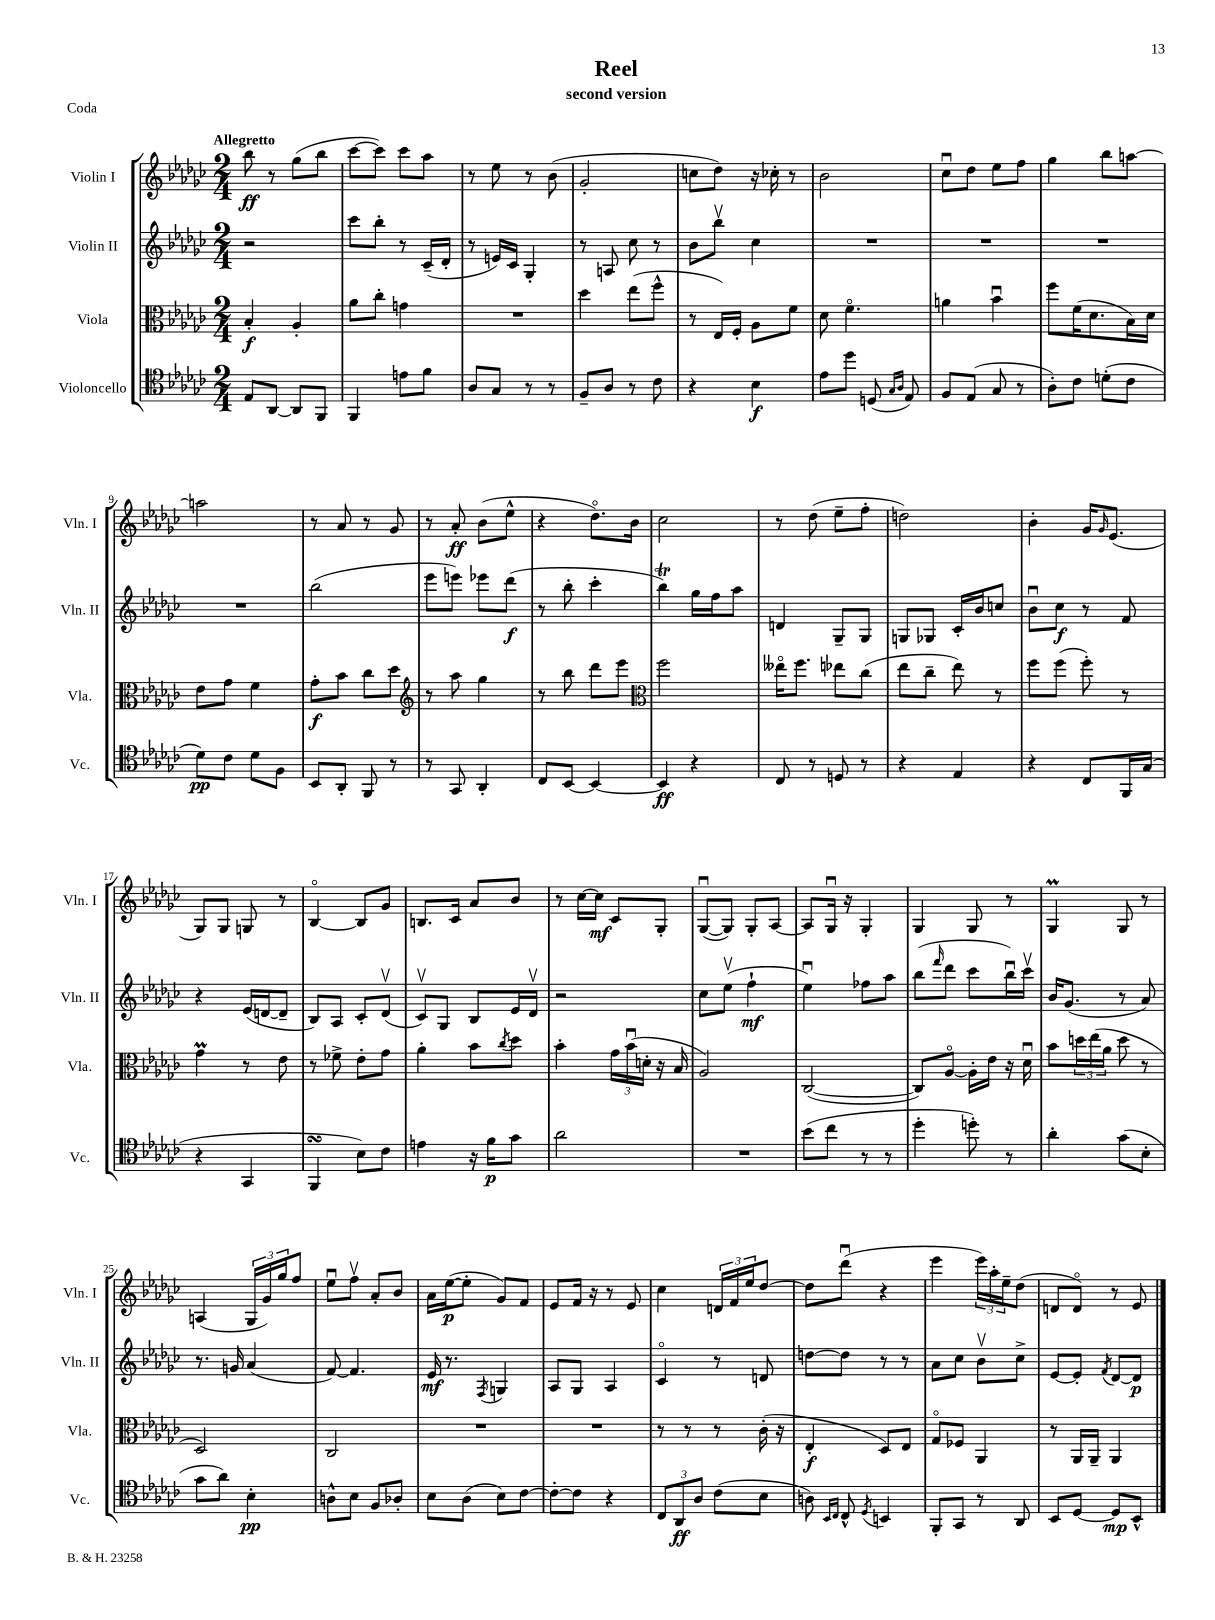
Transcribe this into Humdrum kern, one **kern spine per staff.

**kern	**dynam	**kern	**dynam	**kern	**dynam	**kern	**dynam
*part4	*part4	*part3	*part3	*part2	*part2	*part1	*part1
*staff4	*staff4	*staff3	*staff3	*staff2	*staff2	*staff1	*staff1
*I"Violoncello	*	*I"Viola	*	*I"Violin II	*	*I"Violin I	*
*I'Vc.	*	*I'Vla.	*	*I'Vln. II	*	*I'Vln. I	*
*clefC4	*	*clefC3	*	*clefG2	*	*clefG2	*
*k[b-e-a-d-g-c-]	*	*k[b-e-a-d-g-c-]	*	*k[b-e-a-d-g-c-]	*	*k[b-e-a-d-g-c-]	*
*M2/4	*	*M2/4	*	*M2/4	*	*M2/4	*
=1	=1	=1	=1	=1	=1	=1	=1
!	!	!	!	!	!	!LO:TX:a:B:t=Allegretto	!
8E-/L	.	4B-'/	f	2r	.	8bb-\	ff
[8AA-/J	.	.	.	.	.	8r	.
8AA-/L]	.	4A-'/	.	.	.	(8gg-\L	.
8FF/J	.	.	.	.	.	8bb-\J	.
=2	=2	=2	=2	=2	=2	=2	=2
4FF/	.	8a-\L	.	8ccc-\L	.	[8ccc-\L	.
.	.	8cc-'\J	.	8bb-'\J	.	8ccc-\J])	.
8en\L	.	4gn\	.	8r	.	8ccc-\L	.
8f\J	.	.	.	(16c-~/LL	.	8aa-\J	.
.	.	.	.	16d-'/JJ	.	.	.
=3	=3	=3	=3	=3	=3	=3	=3
8A-/L	.	2r	.	8r	.	8r	.
8G-/J	.	.	.	16en/LL)	.	8ee-\	.
.	.	.	.	16c-/JJ	.	.	.
8r	.	.	.	4G-'/	.	8r	.
8r	.	.	.	.	.	(8b-\	.
=4	=4	=4	=4	=4	=4	=4	=4
8F~/L	.	4dd-\	.	8r	.	2g-'/	.
8A-/J	.	.	.	8An/	.	.	.
8r	.	(8ee-\L	.	8cc-\	.	.	.
8c-\	.	8ff^^\J	.	8r	.	.	.
=5	=5	=5	=5	=5	=5	=5	=5
4r	.	8r	.	8b-\L	.	8ccn\L	.
.	.	16E-/LL)	.	8bb-v\J	.	8dd-\J)	.
.	.	16F'/JJ	.	.	.	.	.
4B-\	f	8A-\L	.	4cc-\	.	16r	.
.	.	.	.	.	.	16cc-X'\	.
.	.	8f\J	.	.	.	8r	.
=6	=6	=6	=6	=6	=6	=6	=6
8e-\L	.	8d-\	.	2r	.	2b-\	.
8dd-\J	.	4.f\	.	.	.	.	.
(8Dn/	.	.	.	.	.	.	.
16qqG-/LL	.	.	.	.	.	.	.
16qqA-/JJ	.	.	.	.	.	.	.
8E-/)	.	.	.	.	.	.	.
=7	=7	=7	=7	=7	=7	=7	=7
8F/L	.	4an\	.	2r	.	8cc-u\L	.
(8E-/J	.	.	.	.	.	8dd-\J	.
8G-/	.	4b-u\	.	.	.	8ee-\L	.
8r	.	.	.	.	.	8ff\J	.
=8	=8	=8	=8	=8	=8	=8	=8
8A-'\L)	.	8ff\L	.	2r	.	4gg-\	.
8c-\J	.	(16f\K	.	.	.	.	.
.	.	8.d-\	.	.	.	.	.
(8dn'\L	.	.	.	.	.	8bb-\L	.
8c-\J	.	16B-\L)	.	.	.	[8aan\J	.
.	.	16d-\JJ	.	.	.	.	.
!!LO:LB:g=z
=9	=9	=9	=9	=9	=9	=9	=9
8d-\L)	pp	8e-\L	.	2r	.	2aan\]	.
8c-\J	.	8g-\J	.	.	.	.	.
8d-\L	.	4f\	.	.	.	.	.
8F\J	.	.	.	.	.	.	.
=10	=10	=10	=10	=10	=10	=10	=10
8BB-/L	.	8g-'\L	f	(2bb-\	.	8r	.
8AA-'/J	.	8b-\J	.	.	.	8a-/	.
8FF/	.	8cc-\L	.	.	.	8r	.
8r	.	8dd-\J	.	.	.	8g-/	.
=11	=11	=11	=11	=11	=11	=11	=11
*	*	*clefG2	*	*	*	*	*
8r	.	8r	.	8eee-\L	.	8r	.
8GG-/	.	8aa-\	.	8eeen\J)	.	8a-'/	ff
4AA-'/	.	4gg-\	.	8eee-X\L	.	(8b-\L	.
.	.	.	.	(8ddd-\J	f	8ee-^^\J	.
=12	=12	=12	=12	=12	=12	=12	=12
8C-/L	.	8r	.	8r	.	4r	.
[8BB-/J	.	8bb-\	.	8bb-'\	.	.	.
4BB-/_	.	8ddd-\L	.	4ccc-'\	.	8.dd-\L)	.
.	.	8eee-\J	.	.	.	.	.
.	.	.	.	.	.	16b-\Jk	.
=13	=13	=13	=13	=13	=13	=13	=13
*	*	*clefC3	*	*	*	*	*
4BB-/]	ff	2ff\	.	4bb-t\)	.	2cc-\	.
4r	.	.	.	16gg-\LL	.	.	.
.	.	.	.	16ff\J	.	.	.
.	.	.	.	8aa-\J	.	.	.
=14	=14	=14	=14	=14	=14	=14	=14
8C-/	.	16ee--X\KL	.	4dn/	.	8r	.
.	.	8.ff\J	.	.	.	.	.
8r	.	.	.	.	.	(8dd-\	.
8Dn/	.	8ee-X\L	.	8G-~/L	.	8ee-~\L	.
8r	.	(8cc-\J	.	8G-/J	.	8ff'\J	.
=15	=15	=15	=15	=15	=15	=15	=15
4r	.	8ee-\L	.	8Gn/L	.	2ddn\)	.
.	.	8cc-~\J	.	8G-X/J	.	.	.
4E-/	.	8ee-\)	.	16c-'/LL	.	.	.
.	.	.	.	16b-/J	.	.	.
.	.	8r	.	8ccn/J	.	.	.
=16	=16	=16	=16	=16	=16	=16	=16
4r	.	8ff\L	.	8b-u\L	.	4b-'\	.
.	.	(8ff\J	.	8cc-\J	f	.	.
8C-/L	.	8ff'\)	.	8r	.	16g-/KL	.
.	.	.	.	.	.	16qqg-/	.
.	.	.	.	.	.	(8.e-/J	.
16FF/L	.	8r	.	8f/	.	.	.
(16G-/JJ	.	.	.	.	.	.	.
!!LO:LB:g=z
=17	=17	=17	=17	=17	=17	=17	=17
4r	.	4g-M\	.	4r	.	8G-/L)	.
.	.	.	.	.	.	8G-/J	.
4GG-/	.	8r	.	(16e-/LL	.	8Gn/	.
.	.	.	.	[16dn/J	.	.	.
.	.	8e-\	.	8d~/J]	.	8r	.
=18	=18	=18	=18	=18	=18	=18	=18
4FFsSsS/	.	8r	.	8B-/L)	.	[4B-/	.
.	.	8f-X^\	.	8A-/J	.	.	.
8B-\L)	.	8e-'\L	.	8c-'/L	.	8B-/L]	.
8c-\J	.	8g-\J	.	(8d-v/J	.	8g-/J	.
=19	=19	=19	=19	=19	=19	=19	=19
4en\	.	4a-'\	.	8c-v/L)	.	8.Bn/L	.
.	.	.	.	8G-/J	.	.	.
.	.	.	.	.	.	16c-/Jk	.
16r	.	8b-\L	.	8B-/L	.	8a-/L	.
16f\KL	p	.	.	.	.	.	.
.	.	8qcc-/	.	.	.	.	.
8g-\J	.	8dd-\J	.	16e-/L	.	8b-/J	.
.	.	.	.	16d-v/JJ	.	.	.
=20	=20	=20	=20	=20	=20	=20	=20
2a-\	.	4b-'\	.	2r	.	8r	.
.	.	.	.	.	.	[16cc-\LL	.
.	.	.	.	.	.	16cc-\JJ]	mf
.	.	24g-\LL	.	.	.	8c-/L	.
.	.	(24b-u\	.	.	.	.	.
.	.	24dn'\JJ	.	.	.	.	.
.	.	16r	.	.	.	8G-'/J	.
.	.	16B-/	.	.	.	.	.
=21	=21	=21	=21	=21	=21	=21	=21
2r	.	2A-/)	.	8cc-\L	.	([8G-u/L	.
.	.	.	.	(8ee-v\J	.	8G-/J])	.
.	.	.	.	4ff`\	mf	8G-'/L	.
.	.	.	.	.	.	[8A-/J	.
=22	=22	=22	=22	=22	=22	=22	=22
(8b-\L	.	([2C-/	.	4ee-u\)	.	8A-/L]	.
8cc-\J	.	.	.	.	.	16G-u/Jk	.
.	.	.	.	.	.	16r	.
8r	.	.	.	8ff-X\L	.	4G-'/	.
8r	.	.	.	8aa-\J	.	.	.
=23	=23	=23	=23	=23	=23	=23	=23
4dd-'\	.	8C-/L])	.	(8bb-\L	.	4G-/	.
.	.	.	.	16qqfff/	.	.	.
.	.	[8A-/J	.	8ddd-\J	.	.	.
8ddn'\)	.	16A-'\LL]	.	8ccc-\L	.	8G-/	.
.	.	16e-\JJ	.	.	.	.	.
8r	.	16r	.	16bb-u\L)	.	8r	.
.	.	16d-u\	.	16ccc-v\JJ	.	.	.
=24	=24	=24	=24	=24	=24	=24	=24
4a-'\	.	8b-\L	.	16b-/KL	.	4G-M/	.
.	.	.	.	(8.g-/J	.	.	.
.	.	24ddn\L	.	.	.	.	.
.	.	(24ee-\	.	.	.	.	.
.	.	24a-\JJ	.	.	.	.	.
(8g-\L	.	8dd\	.	8r	.	8G-/	.
8B-'\J	.	8r	.	8a-/)	.	8r	.
!!LO:LB:g=z
=25	=25	=25	=25	=25	=25	=25	=25
8g-\L	.	2D-/)	.	8.r	.	(4An/	.
8a-\J)	.	.	.	.	.	.	.
.	.	.	.	16gn/	.	.	.
4B-'\	pp	.	.	(4a-/	.	24G-/LL	.
.	.	.	.	.	.	24g-/)	.
.	.	.	.	.	.	24gg-/J	.
.	.	.	.	.	.	8ff/J	.
=26	=26	=26	=26	=26	=26	=26	=26
8An^^\L	.	2C-/	.	[8f/)	.	8ee-u\L	.
8B-\J	.	.	.	4.f/]	.	8ffv\J	.
8F/L	.	.	.	.	.	8a-'/L	.
8A-X'/J	.	.	.	.	.	8b-/J	.
=27	=27	=27	=27	=27	=27	=27	=27
8B-\L	.	2r	.	16e-/	mf	16a-\LL	.
.	.	.	.	8.r	.	([16ee-\J	p
(8A-\J	.	.	.	.	.	8ee-'\J]	.
.	.	.	.	8qF/	.	.	.
8B-\L)	.	.	.	4Gn/	.	8g-/L)	.
[8c-\J	.	.	.	.	.	8f/J	.
=28	=28	=28	=28	=28	=28	=28	=28
8c-'\L_	.	2r	.	8A-/L	.	8e-/L	.
8c-\J]	.	.	.	8G-/J	.	16f/Jk	.
.	.	.	.	.	.	16r	.
4r	.	.	.	4A-/	.	8r	.
.	.	.	.	.	.	8e-/	.
=29	=29	=29	=29	=29	=29	=29	=29
12C-/L	.	8r	.	4c-/	.	4cc-\	.
12AA-/	ff	.	.	.	.	.	.
.	.	8r	.	.	.	.	.
12A-/J	.	.	.	.	.	.	.
(8c-\L	.	8r	.	8r	.	24dn/LL	.
.	.	.	.	.	.	24f/	.
.	.	.	.	.	.	24ee-/J	.
8B-\J	.	(16c-'\	.	8dn/	.	[8dd-/J	.
.	.	16r	.	.	.	.	.
=30	=30	=30	=30	=30	=30	=30	=30
8An\)	.	4E-'/	f	[8ddn\L	.	8dd-\L]	.
16qqBB-/LL	.	.	.	.	.	.	.
16qqC-/JJ	.	.	.	.	.	.	.
8C-^^/	.	.	.	8dd\J]	.	(8ddd-u\J	.
8qD-/	.	.	.	.	.	.	.
4BBn/	.	8D-/L)	.	8r	.	4r	.
.	.	8E-/J	.	8r	.	.	.
=31	=31	=31	=31	=31	=31	=31	=31
8FF'/L	.	8G-/L	.	8a-\L	.	4eee-\	.
8GG-/J	.	8F-X/J	.	8cc-\J	.	.	.
8r	.	4AA-/	.	8b-v\L	.	24eee-\LL)	.
.	.	.	.	.	.	24aa-'\	.
.	.	.	.	.	.	24ee-~\J	.
8AA-/	.	.	.	8cc-^\J	.	(8dd-\J	.
=32	=32	=32	=32	=32	=32	=32	=32
8BB-/L	.	8r	.	[8e-/L	.	8dn/L	.
[8D-/J	.	16AA-/LL	.	8e-'/J]	.	8d/J)	.
.	.	16AA-~/JJ	.	.	.	.	.
.	.	.	.	8qf/	.	.	.
8D-/L]	mp	4AA-/	.	[8d-/L	.	8r	.
8BB-^^/J	.	.	.	8d-/J]	p	8e-/	.
==	==	==	==	==	==	==	==
*-	*-	*-	*-	*-	*-	*-	*-
